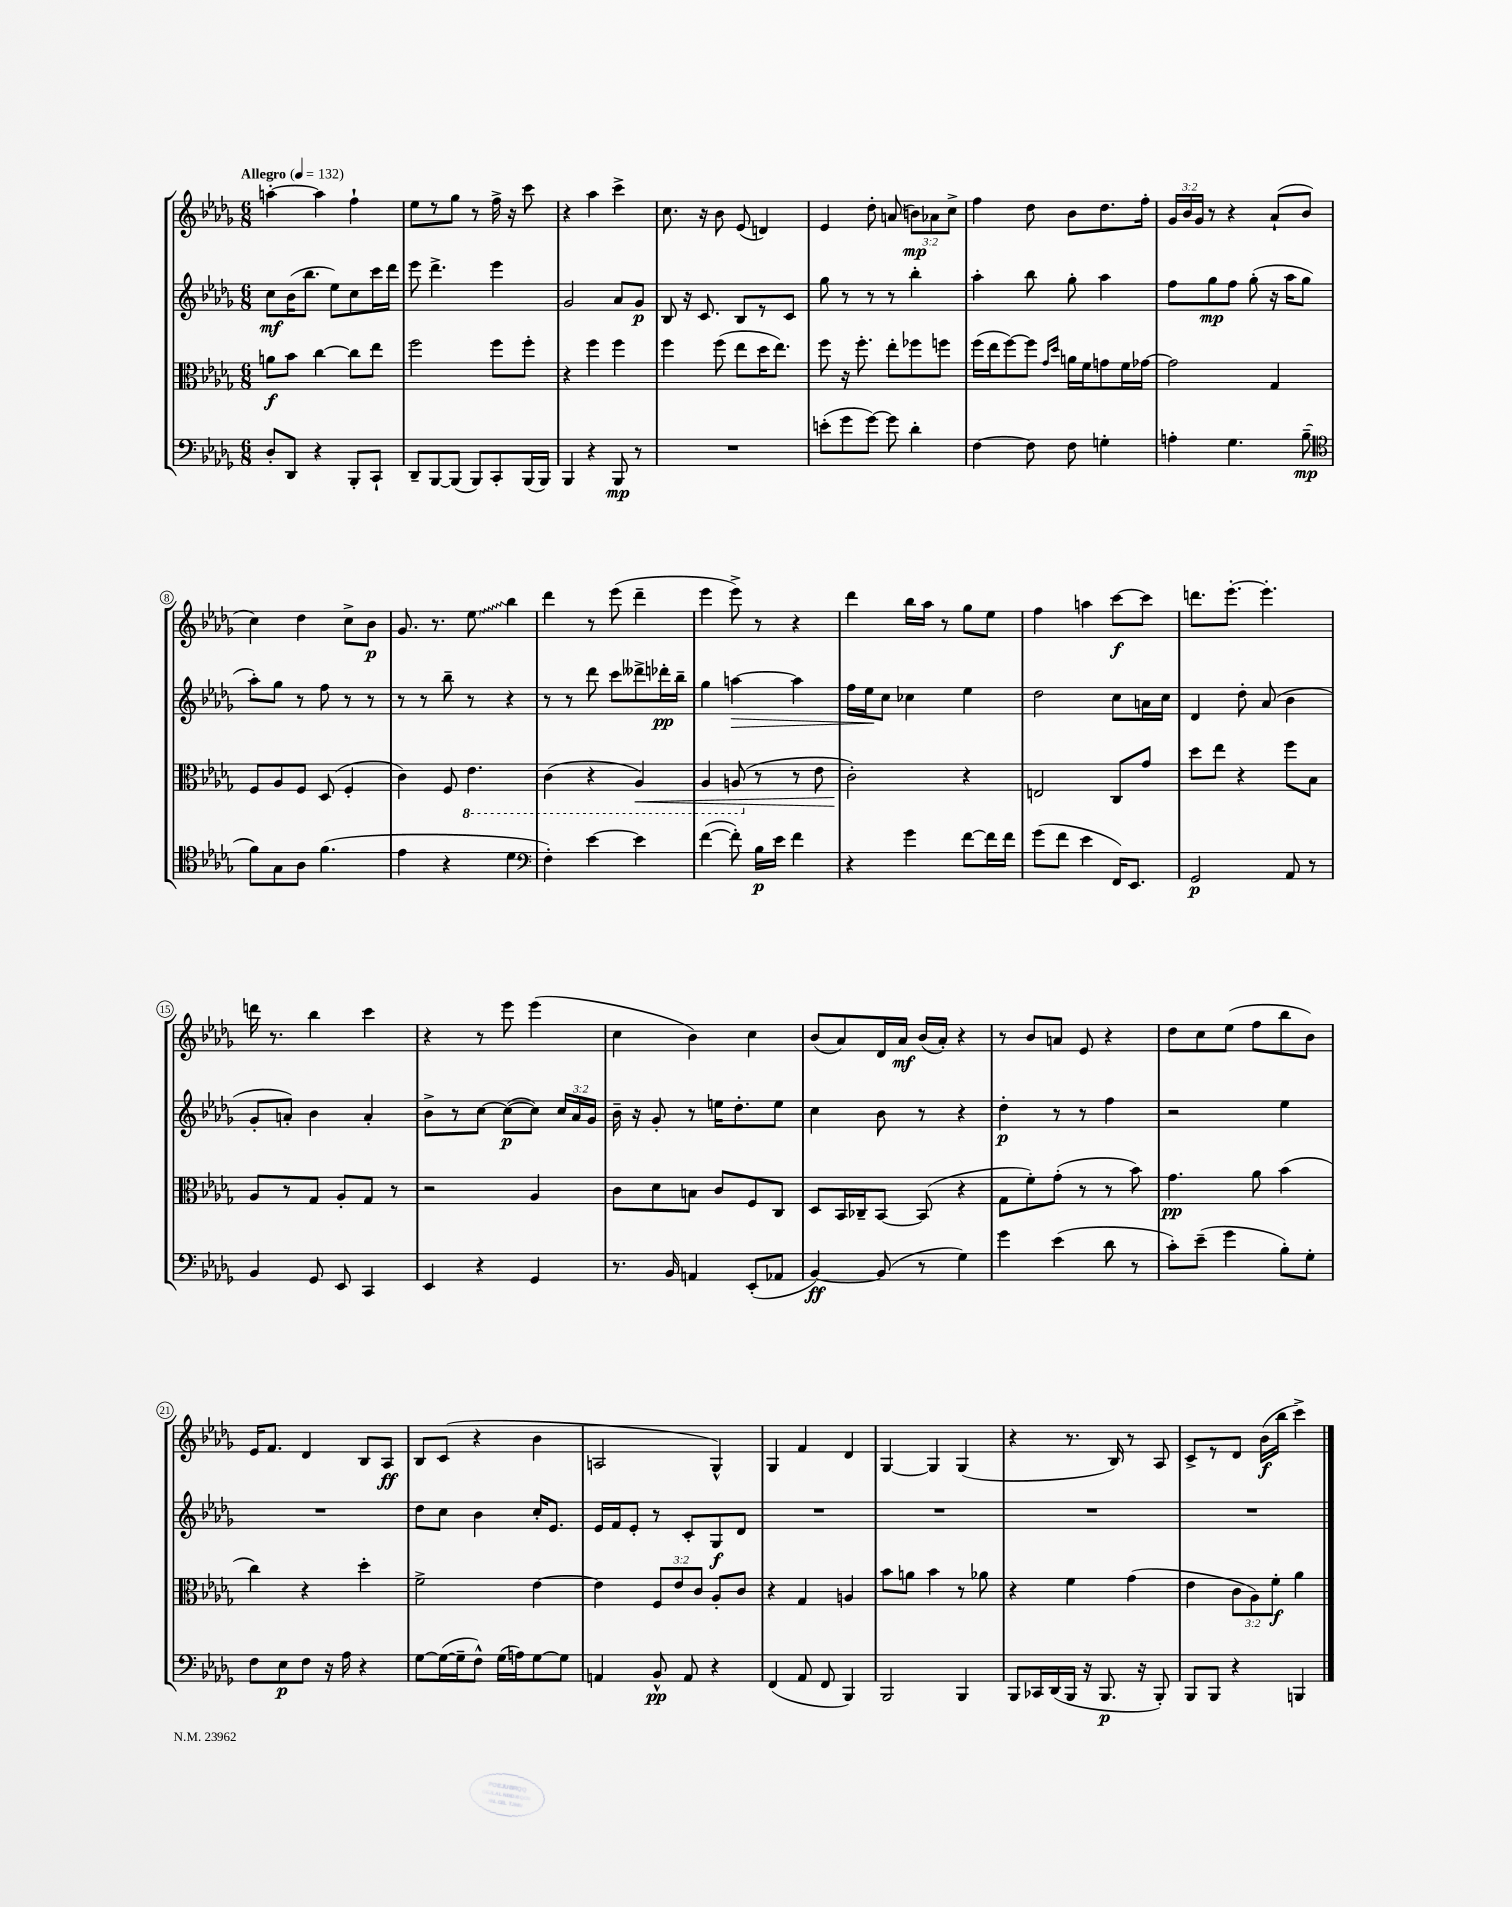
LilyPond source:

<<
\new StaffGroup <<
\new Staff = "s0" {
    \clef treble \key des \major \numericTimeSignature \time 6/8 \override Staff.TupletNumber.text = #tuplet-number::calc-fraction-text \tempo "Allegro" 4 = 132
    \autoBeamOff a''4~-. a''4 f''4-! |
    ees''8[ r8 ges''8] r8 f''16-> r16 c'''8 |
    r4 aes''4 c'''4-> |
    c''8. r16 bes'8 ees'8( d'4) |
    ees'4 des''8-. a'8( \tuplet 3/2 { b'8[\mp) aes'8 c''8]-> } |
    f''4 des''8 bes'8[ des''8. f''16]-. |
    \tuplet 3/2 { ges'16[ bes'16 ges'16] } r8 r4 aes'8[-!( bes'8] |
    c''4) des''4 c''8[-> bes'8]\p |
    ges'8. r8. \once \override Glissando.style = #'zigzag ees''8\glissando bes''4 |
    des'''4 r8 ees'''8( des'''4-- |
    ees'''4 ees'''8->) r8 r4 |
    des'''4 bes''16[ aes''16] r8 ges''8[ ees''8] |
    f''4 a''4 c'''8[~\f c'''8] |
    d'''8.[ ees'''8.]~-. ees'''4.-. |
    d'''16 r8. bes''4 c'''4 |
    r4 r8 ees'''8 ees'''4( |
    c''4 bes'4) c''4 |
    bes'8[( aes'8) des'16 aes'16]\mf bes'16[( aes'16]-.) r4 |
    r8 bes'8[ a'8] ees'8 r4 |
    des''8[ c''8 ees''8]( f''8[ bes''8 bes'8]) |
    ees'16[ f'8.] des'4 bes8[ aes8]\ff |
    bes8[ c'8]( r4 bes'4 |
    a2 ges4-^) |
    ges4 f'4 des'4 |
    ges4~ ges4 ges4( |
    r4 r8. bes16) r8 aes8 |
    c'8[-> r8 des'8] bes'16[\f( bes''16] c'''4->) \bar "|." |
}
\new Staff = "s1" {
    \clef treble \key des \major \numericTimeSignature \time 6/8 \override Staff.TupletNumber.text = #tuplet-number::calc-fraction-text
    \autoBeamOff c''8[\mf bes'16( bes''8.] ees''8[) c''8 c'''16 des'''16] |
    ees'''8 des'''4.-> ees'''4 |
    ges'2 aes'8[ ges'8]\p |
    bes8 r16 c'8. bes8[ r8 c'8] |
    ges''8 r8 r8 r8 bes''4-. |
    aes''4-. bes''8 ges''8-. aes''4 |
    f''8[ ges''8\mp f''8] ges''8-.( r16 aes''16[ ges''8] |
    aes''8[-.) ges''8] r8 f''8 r8 r8 |
    r8 r8 bes''8-- r8 r4 |
    r8 r8 des'''8 c'''8[ deses'''8-> des'''16-.\pp bes''16]-- |
    ges''4 a''4~\> a''4 |
    f''16[ ees''16\! c''8] ces''4 ees''4 |
    des''2 c''8[ a'16 c''16] |
    des'4 des''8-. aes'8( bes'4 |
    ges'8[-. a'8]-.) bes'4 a'4-. |
    bes'8[-> r8 c''8]~ c''8[~\p( c''8]) \tuplet 3/2 { c''16[ aes'16 ges'16] } |
    bes'16-- r16 ges'8-. r8 e''16[ des''8.-. e''8] |
    c''4 bes'8 r8 r4 |
    des''4-.\p r8 r8 f''4 |
    r2 ees''4 |
    R2. |
    des''8[ c''8] bes'4 c''16[-. ees'8.] |
    ees'16[ f'16 ees'8]-. r8 c'8[-. ges8\f des'8] |
    R2. |
    R2. |
    R2. |
    R2. \bar "|." |
}
\new Staff = "s2" {
    \clef alto \key des \major \numericTimeSignature \time 6/8 \override Staff.TupletNumber.text = #tuplet-number::calc-fraction-text
    \autoBeamOff a'8[\f bes'8] c''4~ c''8[ ees''8] |
    f''2 f''8[ f''8]-. |
    r4 f''4 f''4 |
    f''4 f''8( ees''8[ des''16 ees''8.]) |
    f''8 r16 f''8.-. ees''8[-. fes''8 f''8] |
    f''16[( ees''16 f''8~) f''8] \grace { ges'16[ des''16] } a'16[ f'16 g'8 f'16 ges'16]~ |
    ges'2 ges4 |
    f8[ aes8 f8] des8( f4-. |
    c'4) f8 \ottava #-1 ees4. |
    c4( r4 aes,4\<) |
    aes,4 a,8( \ottava #0 r8 r8 ees'8 |
    c'2-.\!) r4 |
    e2 c8[ ges'8] |
    des''8[ ees''8] r4 f''8[ bes8] |
    aes8[ r8 ges8] aes8[-. ges8] r8 |
    r2 aes4 |
    c'8[ des'8 b8] c'8[ f8 c8] |
    des8[ bes,16 ces16-- bes,8]~ bes,8( r4 |
    ges8[ f'8-.) ges'8]-.( r8 r8 bes'8) |
    ges'4.\pp aes'8 bes'4( |
    c''4) r4 des''4-. |
    f'2-> ees'4~ |
    ees'4 \tuplet 3/2 { f8[ ees'8 c'8] } aes8[-. c'8] |
    r4 ges4 a4 |
    bes'8[ a'8] bes'4 r8 aes'8 |
    r4 f'4 ges'4( |
    ees'4 \tuplet 3/2 { c'8[ aes8) f'8]-.\f } aes'4 \bar "|." |
}
\new Staff = "s3" {
    \clef bass \key des \major \numericTimeSignature \time 6/8
    \autoBeamOff des8[-. des,8] r4 bes,,8[-. c,8]-! |
    des,8[-- bes,,8~ bes,,8]( bes,,8[) c,8-. bes,,16( bes,,16]) |
    bes,,4 r4 bes,,8\mp r8 |
    R2. |
    e'8[-.( ges'8 ges'8]~) ges'8 des'4-. |
    f4~ f8 f8 g4-. |
    a4-. ges4. bes8--\mp( |
    \clef tenor f'8[) ges8 aes8] f'4.( |
    ees'4 r4 des'4 |
    \clef bass f4-.) ees'4~ ees'4 |
    f'4~( f'8-.) bes16[\p ees'16] f'4 |
    r4 ges'4 f'8[~ f'16 f'16] |
    ges'8[( f'8] ees'4 f,16[) ees,8.] |
    ges,2\p aes,8 r8 |
    bes,4 ges,8 ees,8 c,4 |
    ees,4 r4 ges,4 |
    r8. bes,16 a,4 ees,8[-.( aes,8] |
    bes,4~\ff) bes,8( r8 ges4) |
    ges'4 ees'4( des'8 r8 |
    c'8[-.) ees'8]--( ges'4 bes8[-.) ges8]-. |
    f8[ ees8\p f8] r16 aes16 r4 |
    ges8[~ ges16~( ges16-- f8]-^) ges16[( a16) ges8~ ges8] |
    a,4 bes,8-^\pp a,8 r4 |
    f,4( aes,8 f,8 bes,,4) |
    bes,,2 bes,,4 |
    bes,,8[ ces,16 des,16( bes,,16] r16 bes,,8.\p r16 bes,,8-.) |
    bes,,8[ bes,,8] r4 b,,4 \bar "|." |
}
>>
>>
\layout { \context { \Score \override BarNumber.stencil = #(make-stencil-circler 0.1 0.3 ly:text-interface::print) } }
